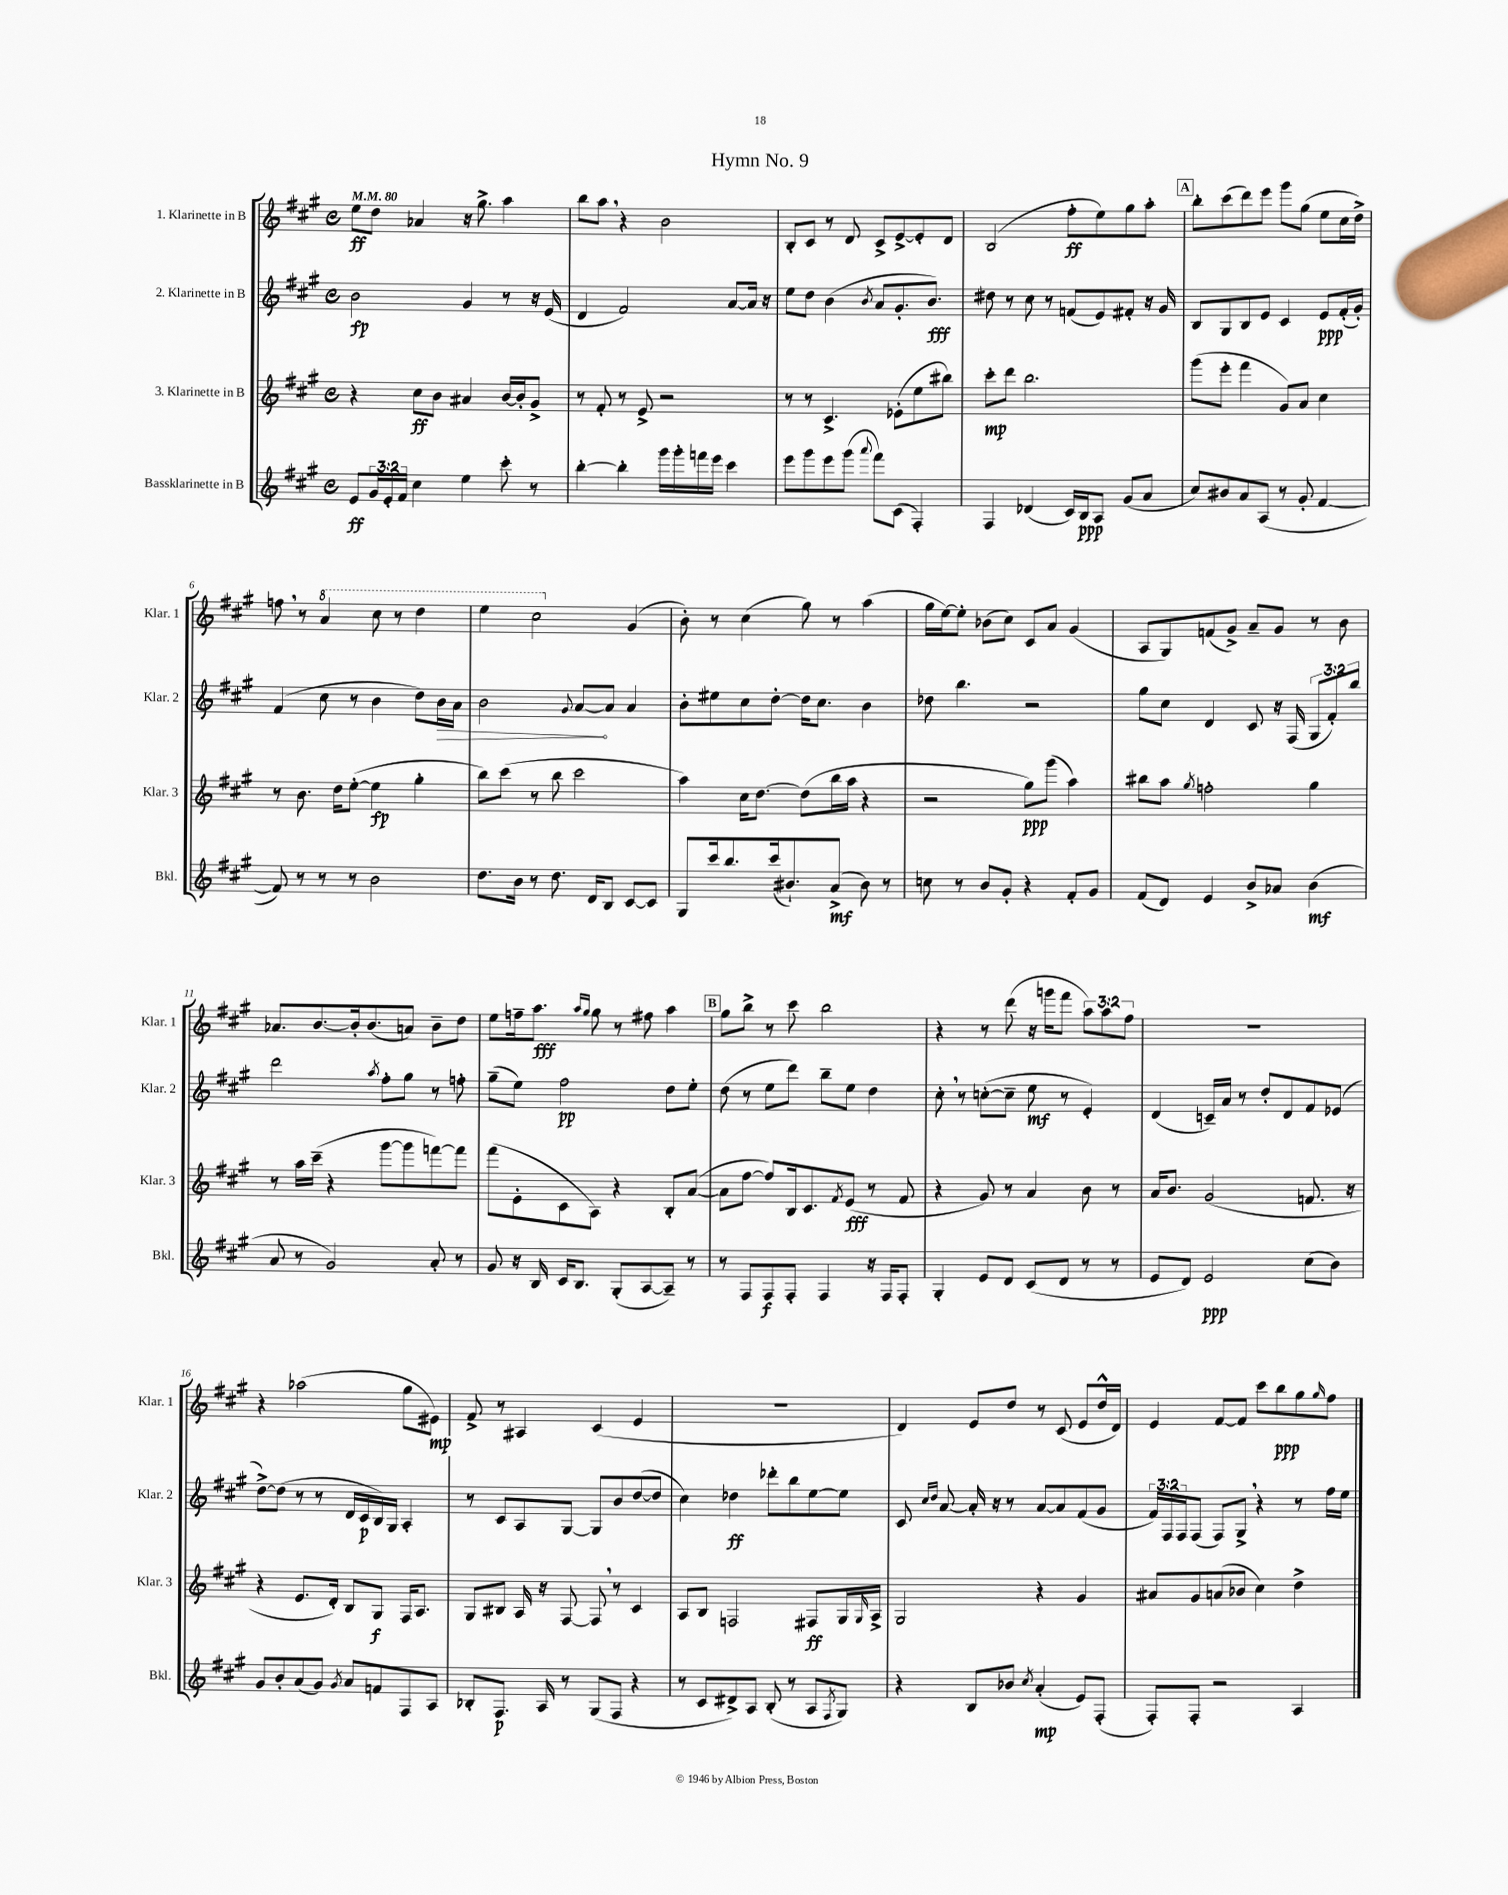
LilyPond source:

\header { title = "Hymn No. 9" }
<<
\new StaffGroup <<
\new Staff = "s0" \with { instrumentName = "1. Klarinette in B" shortInstrumentName = "Klar. 1" } {
    \clef treble \key a \major \defaultTimeSignature \time 4/4 \override Staff.TupletNumber.text = #tuplet-number::calc-fraction-text \tempo 4 = 80
    e''8\ff d''8 aes'4 r16 gis''8.-> a''4 |
    b''8 a''8 \breathe r4 b'2 |
    b8-. cis'8 r8 d'8 cis'8-> e'8~-> e'8-. d'8 |
    b2( fis''8-.\ff e''8) gis''8 a''8-. |
    \mark \markup { \box "A" } b''8-. cis'''8( d'''8) e'''8 gis'''8 gis''8( e''8 cis''16 d''16->) |
    f''8 \breathe r8 \ottava #1 a''4 cis'''8 r8 d'''4 |
    e'''4 cis'''2 \ottava #0 gis'4( |
    b'8-.) r8 cis''4( gis''8) r8 a''4( |
    gis''16 e''16~) e''8-. bes'8( cis''8) cis'8 a'8 gis'4( |
    a8 gis8) f'8( gis'8->) a'8-- gis'8 r8 b'8 |
    aes'8. b'8.~ b'16-. b'8.( a'8) b'8-- d''8 |
    e''8 f''16-- a''8.\fff \grace { a''16 gis''16 } gis''8 r8 fis''8 a''4 |
    \mark \markup { \box "B" } gis''8 b''8-> r8 cis'''8 b''2 |
    r4 r8 d'''8( r16 g'''16 fis'''8 \tuplet 3/2 { a''8) a''8 fis''8 } |
    R1 |
    r4 aes''2( gis''8 eis'8\mp) |
    fis'8-> r8 ais4 cis'4( e'4 |
    R1 |
    d'4) e'8 d''8 r8 cis'8( e'8 d''16-^ d'16) |
    e'4 fis'8~ fis'8 cis'''8 b''8\ppp gis''8 \grace { gis''16 } fis''8 \bar "|." |
}
\new Staff = "s1" \with { instrumentName = "2. Klarinette in B" shortInstrumentName = "Klar. 2" } {
    \clef treble \key a \major \defaultTimeSignature \time 4/4 \override Staff.TupletNumber.text = #tuplet-number::calc-fraction-text
    b'2\fp gis'4 r8 r16 e'16( |
    d'4 fis'2) a'8~ a'16 r16 |
    e''8 d''8 b'4( \acciaccatura { b'8 } a'8 gis'8.-. b'8.\fff) |
    dis''8 r8 cis''8 r8 f'8( e'8) fis'8-. r16 gis'16 |
    \mark \markup { \box "A" } b8 gis8 b8 e'8 cis'4 e'8\ppp fis'16-.( gis'16-.) |
    fis'4( cis''8 r8 b'4 d''8) \once \override Hairpin.circled-tip = ##t b'16\> a'16 |
    b'2 \appoggiatura { gis'8 } a'8~\! a'8 a'4 |
    b'8-. eis''8 cis''8 d''8~-. d''16 cis''8. b'4 |
    des''8 b''4. r2 |
    gis''8 cis''8 d'4 cis'8 r16 fis16( \tuplet 3/2 { gis8 fis'8-.) b''8 } |
    d'''2 \acciaccatura { a''8 } fis''8-. gis''8 r8 f''8-. |
    gis''8--( e''8) fis''2\pp d''8 e''8-. |
    \mark \markup { \box "B" } d''8( r8 e''8 d'''8) b''8-- e''8 d''4 |
    cis''8-. \breathe r8 c''8~-.( c''8-- e''8\mf r8 e'4-.) |
    d'4( c'16--) a'16 r8 d''8-. d'8 fis'8 ees'8( |
    d''8~->) d''8( r8 r8 d'16 cis'16\p b16) gis16 a4-. |
    r8 cis'8 a8 gis8~ gis8 b'8 d''8~( d''8 |
    cis''4) des''4\ff des'''8-. b''8 e''8~ e''8 |
    cis'8 \grace { cis''16 d''16 } a'8~ a'16-. r16 r8 a'8~ a'8 fis'8( gis'8 |
    \tuplet 3/2 { fis'16) fis16 fis16 } fis8( fis8) gis8-> \breathe r4 r8 fis''16 e''16 \bar "|." |
}
\new Staff = "s2" \with { instrumentName = "3. Klarinette in B" shortInstrumentName = "Klar. 3" } {
    \clef treble \key a \major \defaultTimeSignature \time 4/4
    r4 cis''8\ff b'8 ais'4 b'16~ b'16-. gis'8-> |
    r8 fis'8-. r8 e'8-> r2 |
    r8 r8 cis'4.-> ees'8-.( e''8 bis''8) |
    cis'''8-.\mp d'''8 b''2. |
    \mark \markup { \box "A" } gis'''8( e'''8-. fis'''4 gis'8) a'8 cis''4 |
    r8 b'8. d''16 e''8~-.( e''4\fp gis''4-. |
    b''8) cis'''8( r8 b''8 cis'''2 |
    a''4) cis''16 d''8.~ d''8( b''16 a''16 r4 |
    r2 gis''8\ppp) gis'''8( a''4) |
    bis''8 a''8 \acciaccatura { gis''8 } f''2-. gis''4 |
    r8 a''16 cis'''16--( r4 gis'''8~ gis'''8 f'''8~) f'''8 |
    fis'''8( e'8-. cis'8 a8) r4 b8-. a'8~( |
    \mark \markup { \box "B" } a'8 fis''8~ fis''8) b16 cis'8. \acciaccatura { fis'8 } e'8\fff( r8 fis'8 |
    r4 gis'8) r8 a'4 b'8 r8 |
    a'16 b'8. gis'2( f'8. r16 |
    r4 e'8. d'16-.) b8 gis8\f fis16 a8. |
    gis8 bis8 a16 r16 fis8~ fis8 \breathe r8 cis'4 |
    a8 b8 f2 fis8\ff gis16 \grace { gis16 } a16-> |
    gis2 r4 gis'4 |
    ais'8 gis'8 a'8( bes'8 cis''4) d''4-> \bar "|." |
}
\new Staff = "s3" \with { instrumentName = "Bassklarinette in B" shortInstrumentName = "Bkl." } {
    \clef treble \key a \major \defaultTimeSignature \time 4/4 \override Staff.TupletNumber.text = #tuplet-number::calc-fraction-text
    e'8\ff \tuplet 3/2 { gis'16 e'16-. fis'16 } cis''4 e''4 cis'''8-. r8 |
    b''4~-. b''4-. gis'''16 gis'''16-. f'''16 e'''16 cis'''4 |
    e'''8 gis'''8 e'''8 gis'''8( \appoggiatura { a'''8 } fis'''8) cis'8( fis4-.) |
    fis4 des'4( cis'16) b16\ppp a8 gis'8( a'8 |
    \mark \markup { \box "A" } cis''8) bis'8 a'8 a8( r8 gis'8-. fis'4~ |
    fis'8) r8 r8 r8 b'2 |
    d''8. b'16 r8 d''8. d'16 b8 cis'8~ cis'8 |
    gis8 cis'''16 b''8. cis'''16( bis'8.-!) a'8->\mf( bis'8) r8 |
    c''8 r8 b'8 gis'8-. r4 fis'8-. gis'8 |
    fis'8( d'8) e'4 b'8-> aes'8 b'4\mf( |
    a'8 r8 gis'2) a'8-. r8 |
    gis'8 r16 b16 cis'16 b8. gis8-.( a8~ a8--) r8 |
    \mark \markup { \box "B" } r8 fis8 fis8\f fis8-. fis4 r16 fis16 fis8-. |
    gis4-. e'8 d'8 cis'8( d'8 r8 r8 |
    e'8 d'8) e'2\ppp cis''8( b'8) |
    gis'8 b'8-. a'8( gis'8) \acciaccatura { gis'8 } a'8 f'8 fis8 a8 |
    bes8-. fis8.\p a16 r8 gis8( fis8 r4 |
    r8 cis'8 dis'8->) a8 b8-.( r8 a8 \acciaccatura { fis8 } gis8) |
    r4 b8 bes'8 \acciaccatura { cis''8 } a'4-.\mp( e'8) fis8-.( |
    fis8-.) fis8-. r2 a4 \bar "|." |
}
>>
>>
